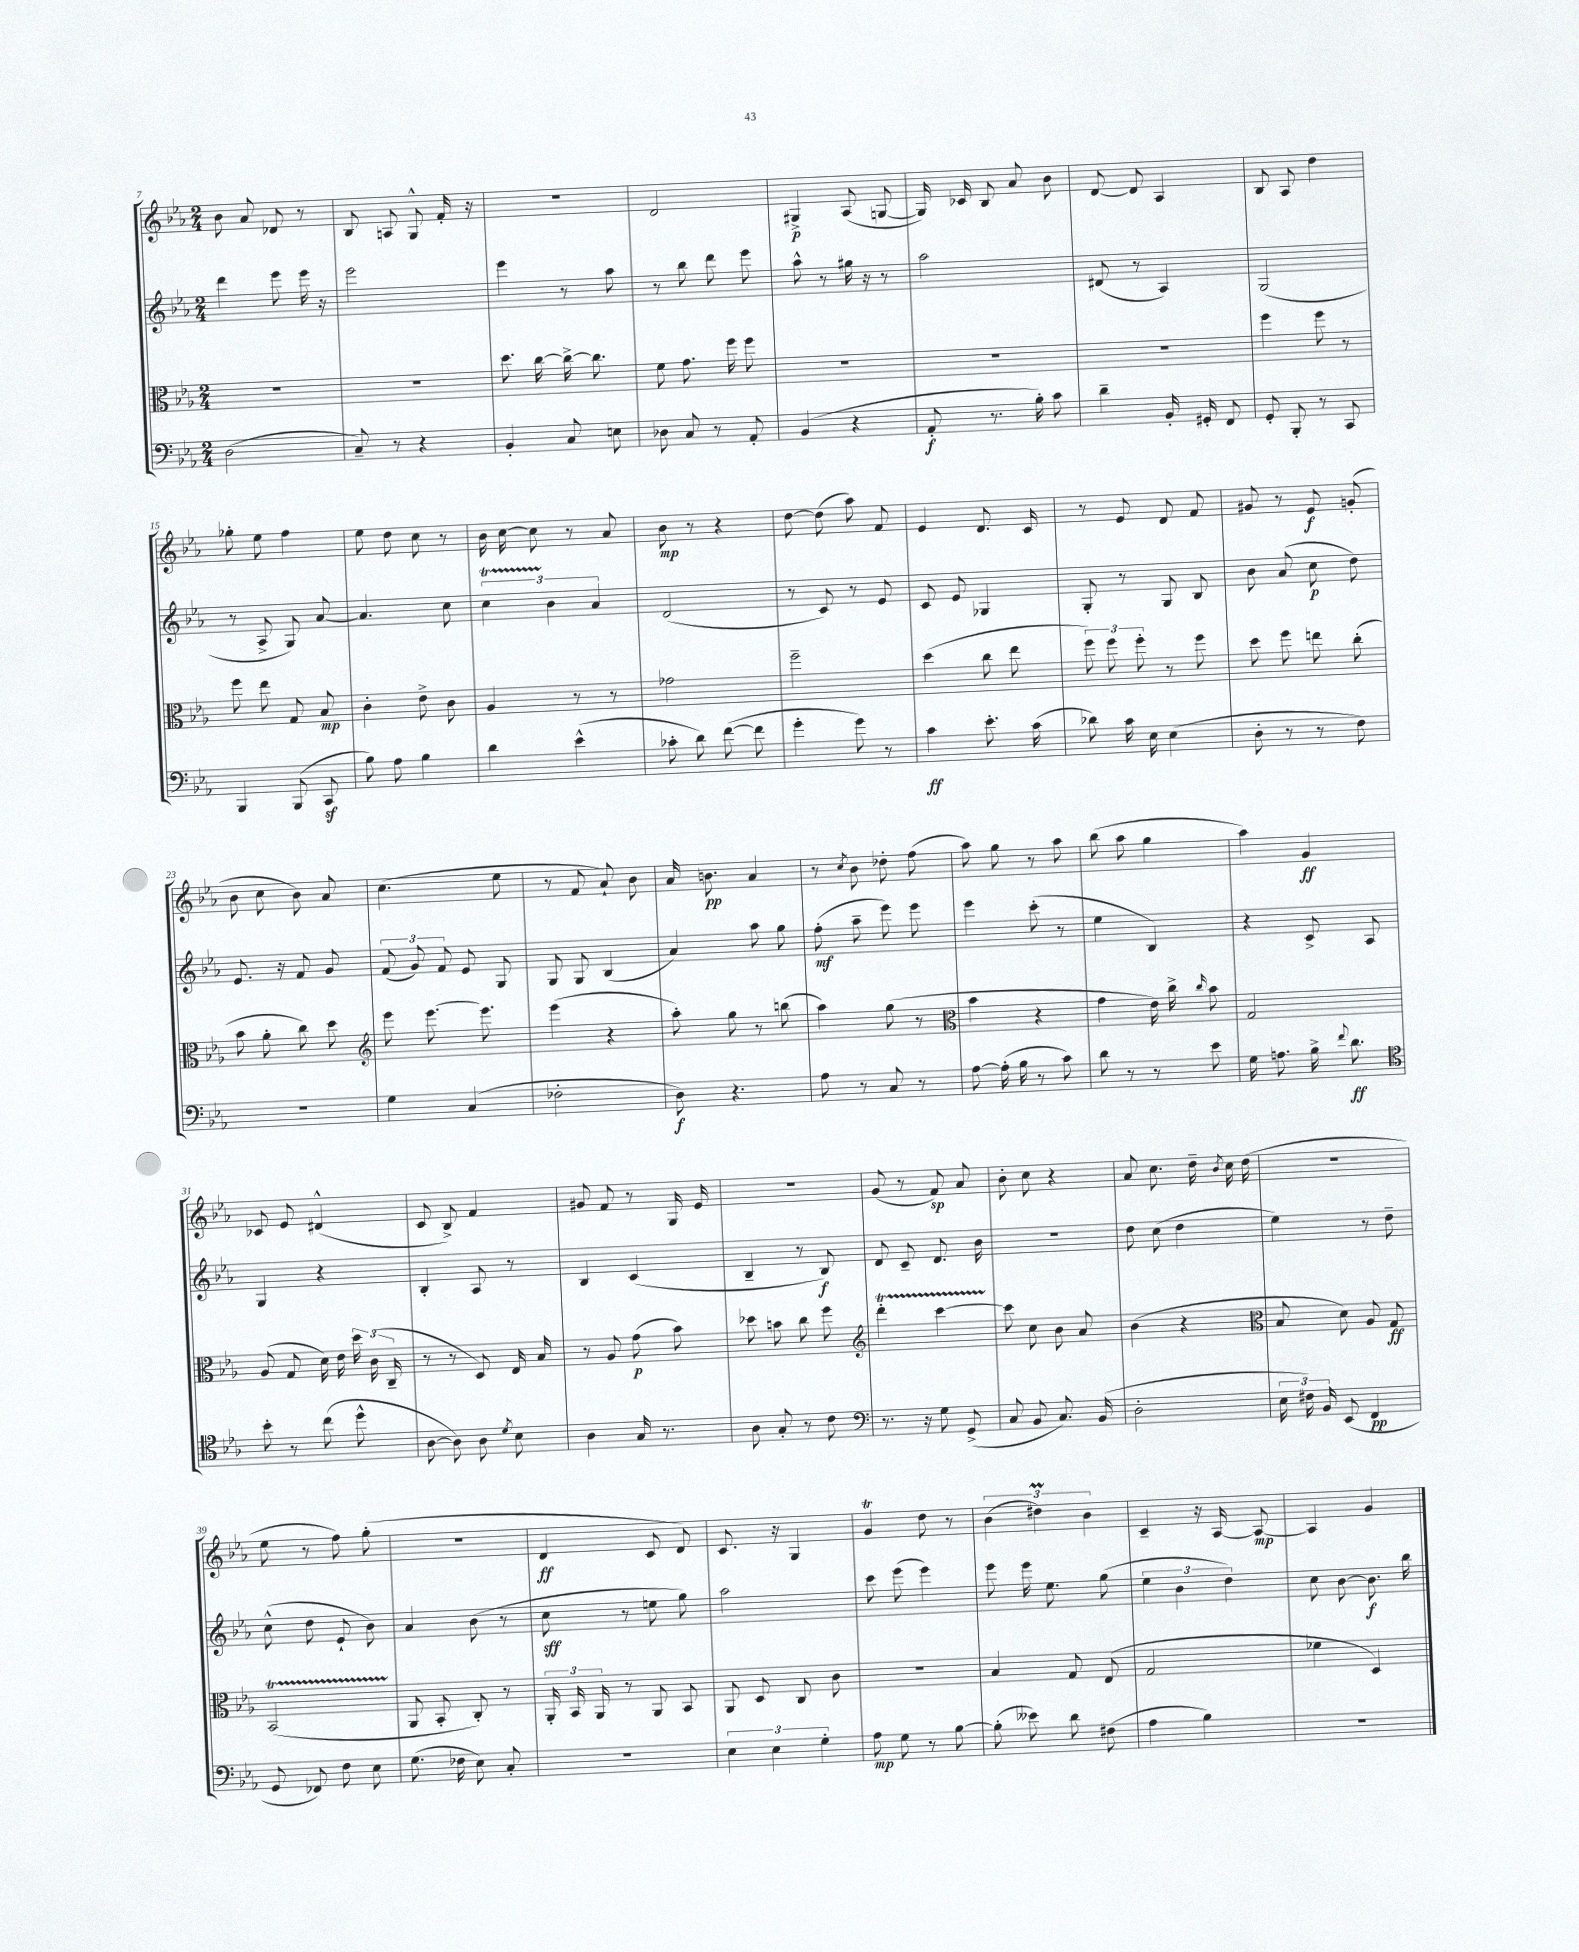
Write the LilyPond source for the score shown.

<<
\new StaffGroup <<
\new Staff = "s0" {
    \clef treble \key ees \major \numericTimeSignature \time 2/4
    \autoBeamOff bes'8 aes'8 des'8 r8 |
    bes8 a8 g8-^ f'16-. r16 |
    r2 |
    d'2 |
    gis4->\p aes8( g8~ |
    g16) ces'16 bes8 aes'8 bes'8 |
    d'8~ d'8 aes4 |
    bes8 aes8 d''4 |
    ges''8-. ees''8 f''4 |
    ees''8 d''8 c''8 r8 |
    bes'16 c''16~ c''8 r8 aes'8 |
    bes'8\mp r8 r4 |
    d''8~ d''8( aes''8) f'8 |
    ees'4 d'8. c'16 |
    r8 ees'8 d'8 f'8 |
    gis'8 r8 ees'8\f g'8-.( |
    bes'8 c''8 bes'8) aes'8 |
    c''4.( ees''8 |
    r8 f'8 aes'8-!) bes'8 |
    aes'16 b'8.\pp aes'4 |
    r8 \acciaccatura { c''8 } bes'8 des''8-. f''8( |
    aes''8) g''8 r8 aes''8 |
    bes''8( aes''8 g''4 |
    aes''4) g'4\ff |
    ces'8 ees'8 dis'4-^( |
    c'8 bes8->) f'4 |
    gis'8 f'8 r8 g16 ees'16 |
    R2 |
    g'8( r8 f'8\sp) aes'8 |
    bes'8-. c''8 r4 |
    aes'8 c''8. d''16-- \acciaccatura { bes'8 } c''16 d''16( |
    r2 |
    ees''8 r8 f''8) g''8-.( |
    R2 |
    d'4\ff c'8 d'8) |
    c'8. r16 g4 |
    g'4\trill d''8 r8 |
    \tuplet 3/2 { bes'4( dis''4\prall) bes'4 } |
    c'4-- r16 aes16~ aes8~\mp |
    aes4 g'4 \bar "|." |
}
\new Staff = "s1" {
    \clef treble \key ees \major \numericTimeSignature \time 2/4
    \autoBeamOff d'''4 ees'''8 ees'''16 r16 |
    ees'''2 |
    ees'''4 r8 aes''8 |
    r8 bes''8 d'''8 ees'''8 |
    aes''8-^ r8 gis''16 r16 r8 |
    aes''2 |
    dis'8( r8 aes4) |
    g2( |
    r8 aes8-> g8) aes'8~ |
    aes'4. c''8 |
    \tuplet 3/2 { c''4\startTrillSpan bes'4\stopTrillSpan aes'4 } |
    d'2( |
    r8 c'8) r8 ees'8 |
    c'8 ees'8 ges4 |
    g8-. r8 g8 bes8 |
    bes'8 aes'8( c''8\p d''8) |
    ees'8. r16 f'8 g'8 |
    \tuplet 3/2 { f'8( g'8) f'8 } ees'8 g8 |
    g8 g8 bes4( |
    aes'4) aes''8 g''8 |
    f''8-.\mf( aes''8-- ees'''8) ees'''8 |
    ees'''4 c'''8-.( r8 |
    ees''4 bes4) |
    r4 c'8-> aes8 |
    g4 r4 |
    bes4-. aes8 r8 |
    bes4 c'4( |
    bes4-- r8 bes8\f) |
    d'8 c'8-- d'8. bes'16 |
    r2 |
    d''8 c''8( d''4 |
    ees''4) r8 d''8-- |
    c''8-^( d''8 ees'8-! bes'8) |
    aes'4 bes'8( r8 |
    c''8\sff r8 e''8 g''8) |
    aes''2 |
    c'''8 ees'''8( ees'''4) |
    ees'''8 ees'''16 ees''8. g''8( |
    \tuplet 3/2 { ees''4 bes'4 d''4) } |
    c''8 bes'8~ bes'8.\f bes''16 \bar "|." |
}
\new Staff = "s2" {
    \clef alto \key ees \major \numericTimeSignature \time 2/4
    \autoBeamOff R2 |
    R2 |
    d''8. c''16~ c''16~-> c''8. |
    f'8 g'8. f''16 f''8 |
    R2 |
    R2 |
    R2 |
    f''4 f''8 r8 |
    f''8 ees''8 g8 bes8\mp |
    c'4-. ees'8-> c'8 |
    aes4 r8 r8 |
    ges'2 |
    f''2-- |
    d''4( c''8 ees''8 |
    \tuplet 3/2 { f''8) f''8 f''8-. } r8 f''8 |
    d''8 f''8 e''8 c''8-.( |
    bes'8 aes'8-. c''8) d''8 |
    \clef treble ees'''8 ees'''8.~ ees'''8. |
    ees'''4( r4 |
    aes''8-.) g''8 r8 b''8( |
    aes''4) g''8( r8 |
    \clef alto bes'4 r4 |
    g'4 ees'16) c''16-> \grace { c''16 } bes'8 |
    g2 |
    aes8( g8 d'16) ees'16 \tuplet 3/2 { d''16 c'16( c16-- } |
    r8 r8 d8) ees16 bes16 |
    r8 aes8 g'8\p( bes'8) |
    des''8 b'8 c''8 f''8 |
    \clef treble d'''4-.\startTrillSpan c'''4~ |
    c'''8\stopTrillSpan c''8 bes'8 aes'8 |
    bes'4( r4 |
    \clef alto bes8 d'8) aes8 g8\ff |
    bes,2\startTrillSpan( |
    aes,8\stopTrillSpan bes,8-. c8-.) r8 |
    \tuplet 3/2 { aes,16-. bes,16 aes,16 } r8 aes,8 bes,8 |
    aes,8 d8 c8 c'8 |
    R2 |
    bes4 g8 ees8( |
    g2 |
    fes'4 d4) \bar "|." |
}
\new Staff = "s3" {
    \clef bass \key ees \major \numericTimeSignature \time 2/4
    \autoBeamOff d2( |
    c8--) r8 r4 |
    bes,4-. c8 e8 |
    des8 c8 r8 aes,8-. |
    bes,4( r4 |
    aes,8-.\f r8. bes16-.) c'8 |
    d'4-- bes,16-. gis,16-. f,8 |
    g,8-. bes,,8-. r8 c,8 |
    bes,,4 bes,,8( c,8\sf |
    bes8) aes8 bes4 |
    d'4 ees'4-^( |
    ces'8-. d'8) f'8~( f'8 |
    g'4-. g'8) r8 |
    c'4\ff ees'8.-. c'16( |
    des'8) c'16 ees16 ees4( |
    d8-. r8 r8 f8) |
    R2 |
    g4 c4( |
    fes2-. |
    d8\f) r4. |
    aes8 r8 c8 r8 |
    aes8~ aes16-.( bes16 r8 c'8) |
    d'8 r8 r8 ees'8 |
    g16 a8. bes16-> \appoggiatura { f'8 } d'8.\ff |
    \clef tenor bes'8-. r8 c''8( d''8-^ |
    aes8~ aes8) aes8 \acciaccatura { d'8 } bes8 |
    aes4 g16 r8. |
    aes8 g8-. r8 c'8 |
    \clef bass r8. r16 g8 g,8->( |
    c8 bes,8 c8.) bes,16( |
    d2-. |
    \tuplet 3/2 { ees16 fis16) bes,16 } ees,8( f,4\pp |
    g,8 fes,8) f8 ees8 |
    g8.( fes16 ees8) c8-. |
    R2 |
    \tuplet 3/2 { ees4 ees4 g4-. } |
    aes8\mp g8 r8 bes8~ |
    bes8-.( eeses'8) d'8 fis8( |
    aes4 bes4) |
    r2 \bar "|." |
}
>>
>>
\layout { \context { \Score currentBarNumber = #7 } }
